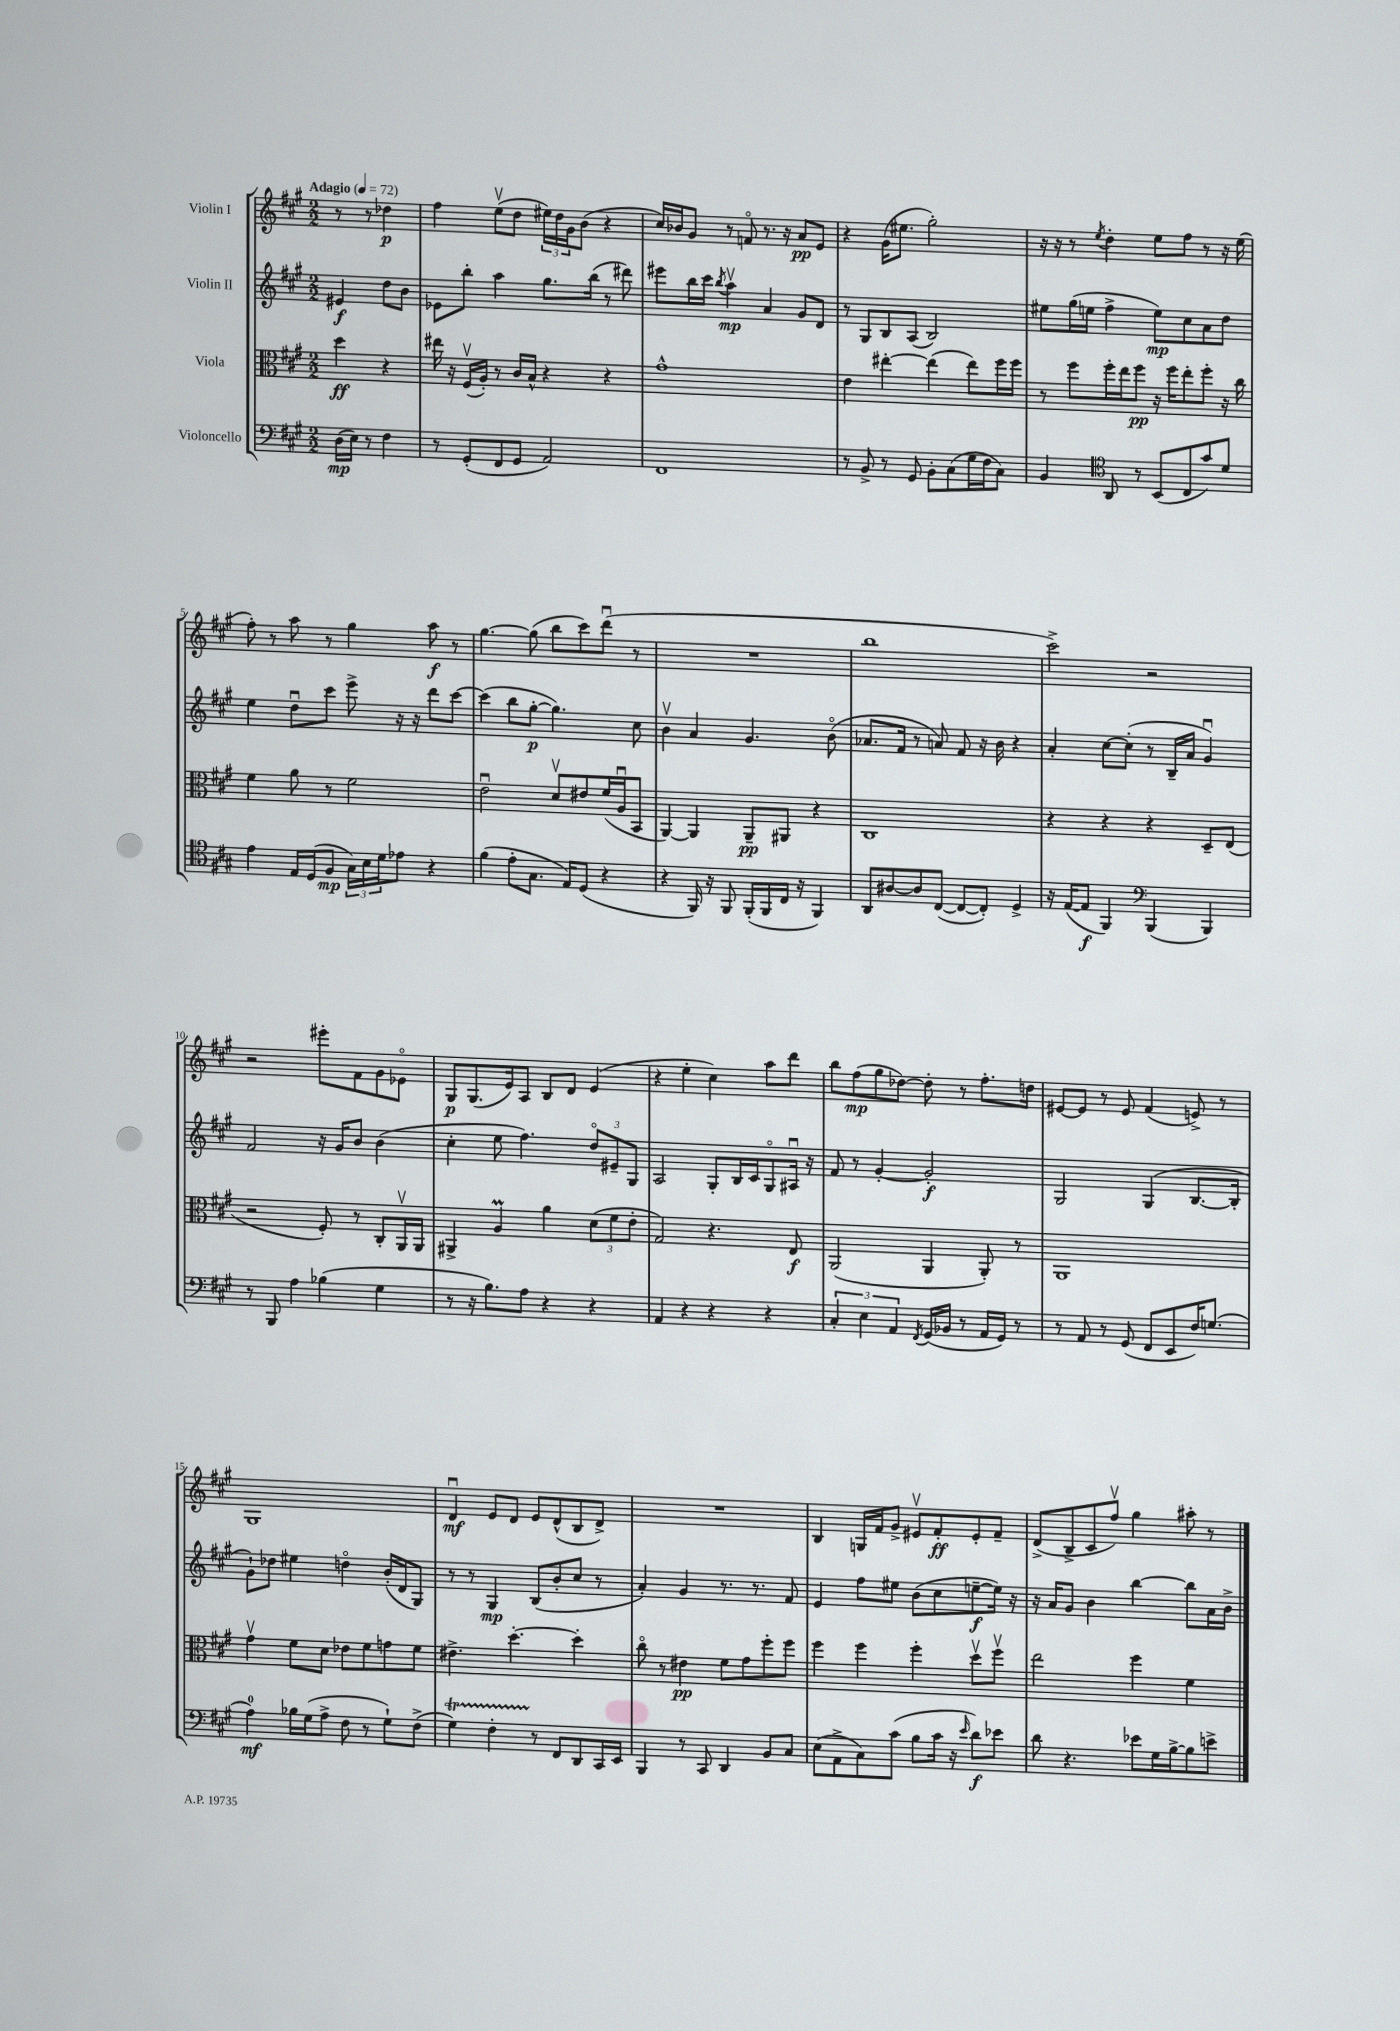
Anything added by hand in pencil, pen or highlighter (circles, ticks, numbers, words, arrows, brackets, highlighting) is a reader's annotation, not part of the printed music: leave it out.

**kern	**dynam	**kern	**dynam	**kern	**dynam	**kern	**dynam
*part4	*part4	*part3	*part3	*part2	*part2	*part1	*part1
*staff4	*staff4	*staff3	*staff3	*staff2	*staff2	*staff1	*staff1
*I"Violoncello	*	*I"Viola	*	*I"Violin II	*	*I"Violin I	*
*clefF4	*	*clefC3	*	*clefG2	*	*clefG2	*
*k[f#c#g#]	*	*k[f#c#g#]	*	*k[f#c#g#]	*	*k[f#c#g#]	*
*M2/2	*	*M2/2	*	*M2/2	*	*M2/2	*
*MM72	*	*MM72	*	*MM72	*	*MM72	*
=	=	=	=	=	=	=	=
!	!	!	!	!	!	!LO:TX:a:B:t=Adagio	!
(16D\LL	mp	4dd\	ff	4e#X/	f	8r	.
16E\JJ)	.	.	.	.	.	.	.
8r	.	.	.	.	.	8r	.
4F#\	.	4r	.	8dd\L	.	4dd-X\	p
.	.	.	.	8b\J	.	.	.
=1	=1	=1	=1	=1	=1	=1	=1
8r	.	16ee#X\	.	8e-X\L	.	4ff#\	.
.	.	16r	.	.	.	.	.
(8GG#'/L	.	(16F#v/LL	.	8bb'\J	.	.	.
.	.	16A'/JJ)	.	.	.	.	.
8FF#/	.	8r	.	4aa\	.	(8eev\L	.
8GG#/J	.	16c#/LL	.	.	.	8dd\J	.
.	.	16B^^/JJ	.	.	.	.	.
2AA/)	.	4r	.	8.gg#\L	.	24ee#X\LL)	.
.	.	.	.	.	.	24dd\	.
.	.	.	.	.	.	24g#\J	.
.	.	.	.	.	.	(8b\J	.
.	.	.	.	(16bb\Jk	.	.	.
.	.	4r	.	8r	.	4r	.
.	.	.	.	8ddd#X\)	.	.	.
=2	=2	=2	=2	=2	=2	=2	=2
1FF#	.	1g#^^	.	8eee#X\L	.	16cc#/LL)	.
.	.	.	.	.	.	16b-X/J	.
.	.	.	.	16bb\L	.	8g#/J	.
.	.	.	.	16ccc#\JJ	.	.	.
.	.	.	.	8qbb/	.	.	.
.	.	.	.	4aav\	mp	8r	.
.	.	.	.	.	.	8fn/	.
.	.	.	.	4a/	.	8.r	.
.	.	.	.	.	.	16r	.
.	.	.	.	8g#/L	.	8a/L	pp
.	.	.	.	8d/J	.	8e/J	.
=3	=3	=3	=3	=3	=3	=3	=3
8r	.	4e\	.	8r	.	4r	.
8BB^/	.	.	.	8G#/L	.	.	.
8r	.	[4ee#X'\	.	8B/	.	(16g#\KL	.
.	.	.	.	.	.	8.ee#X\J	.
8GG#/	.	.	.	(8A/J	.	.	.
8BB'\L	.	(4ee#\]	.	2B/)	.	2gg#'\)	.
(8C#\	.	.	.	.	.	.	.
16G#\L	.	8ee#\L)	.	.	.	.	.
16F#\J	.	.	.	.	.	.	.
8C#\J)	.	16ff#\L	.	.	.	.	.
.	.	16ff#\JJ	.	.	.	.	.
=4	=4	=4	=4	=4	=4	=4	=4
4BB/	.	8r	.	8ee#X\L	.	16r	.
.	.	.	.	.	.	16r	.
.	.	8ff#\L	.	(16gg#\L	.	8r	.
.	.	.	.	16een\JJ	.	.	.
*clefC4	*	*	*	*	*	*	*
.	.	.	.	.	.	8qee/	.
8AA/	.	16ff#'\L	.	4ff#^\	.	4dd'\	.
.	.	16ee\J	.	.	.	.	.
8r	.	8ff#\J	pp	.	.	.	.
(8BB/L	.	16r	.	8ee\L)	mp	8ee\L	.
.	.	16ff#\KL	.	.	.	.	.
8C#/	.	8ee'\	.	8cc#\	.	8ff#\J	.
8g#/)	.	8ff#'\J	.	8a\	.	8r	.
8d/J	.	16r	.	8dd\J	.	16r	.
.	.	16cc#\	.	.	.	(16ee\	.
!!LO:LB:g=z
=5	=5	=5	=5	=5	=5	=5	=5
4e\	.	4f#\	.	4ee\	.	8ff#'\)	.
.	.	.	.	.	.	8r	.
16E/LL	.	8a\	.	8ddu\L	.	8aa\	.
(16D/J	.	.	.	.	.	.	.
8F#/J	mp	8r	.	8ccc#\J	.	8r	.
24G#\LL)	.	2f#\	.	8eee^\	.	4gg#\	.
24B\	.	.	.	.	.	.	.
24d\J	.	.	.	.	.	.	.
8e-X\J	.	.	.	16r	.	.	.
.	.	.	.	16r	.	.	.
4r	.	.	.	8ddd\L	.	8aa\	f
.	.	.	.	[8ccc#\J	.	8r	.
=6	=6	=6	=6	=6	=6	=6	=6
(4f#\	.	2eu\	.	(4ccc#\]	.	[4.gg#\	.
8e'\L	.	.	.	8bb\L	.	.	.
8.G#\J	.	.	.	[8gg#'\J	p	(8gg#\]	.
.	.	8dv/L	.	4.gg#\])	.	8bb\L	.
16E/KL)	.	.	.	.	.	.	.
(8D/J	.	8e#X/	.	.	.	8ccc#\)	.
4r	.	(16f#/L	.	.	.	(8dddu\J	.
.	.	16Au/J	.	.	.	.	.
.	.	8BB/J	.	8cc#\	.	8r	.
=7	=7	=7	=7	=7	=7	=7	=7
4r	.	[4AA/)	.	4bv\	.	1r	.
16FF#/)	.	4AA/]	.	4a/	.	.	.
16r	.	.	.	.	.	.	.
8FF#/	.	.	.	.	.	.	.
(16FF#'/LL	.	8AA~/L	pp	4.g#/	.	.	.
16FF#/	.	.	.	.	.	.	.
16C#/JJ	.	8AA#X/J	.	.	.	.	.
16r	.	.	.	.	.	.	.
4FF#/)	.	4r	.	.	.	.	.
.	.	.	.	(8b\	.	.	.
=8	=8	=8	=8	=8	=8	=8	=8
8AA/L	.	1C#	.	8.a-X/L	.	1bb	.
[8A#X/	.	.	.	.	.	.	.
.	.	.	.	16f#/Jk	.	.	.
8A#/]	.	.	.	8r	.	.	.
([8C#/J	.	.	.	8an/)	.	.	.
8C#/L_	.	.	.	8f#/	.	.	.
8C#'/J])	.	.	.	16r	.	.	.
.	.	.	.	16b\	.	.	.
4D^/	.	.	.	4r	.	.	.
=9	=9	=9	=9	=9	=9	=9	=9
16r	.	4r	.	4a'/	.	2ccc#^\)	.
([16E/KL	.	.	.	.	.	.	.
8E/J]	f	.	.	.	.	.	.
4FF#/)	.	4r	.	[8cc#\L	.	.	.
.	.	.	.	(8cc#'\J]	.	.	.
*clefF4	*	*	*	*	*	*	*
(4BBB/	.	4r	.	8r	.	2r	.
.	.	.	.	16B~/LL	.	.	.
.	.	.	.	16a/JJ	.	.	.
4BBB/)	.	8D~/L	.	4g#u/)	.	.	.
.	.	(8E/J	.	.	.	.	.
!!LO:LB:g=z
=10	=10	=10	=10	=10	=10	=10	=10
8r	.	2r	.	2f#/	.	2r	.
8BBB/	.	.	.	.	.	.	.
4A\	.	.	.	.	.	.	.
(4B-X\	.	8F#'/)	.	16r	.	8eee#X'\L	.
.	.	.	.	16g#/KL	.	.	.
.	.	8r	.	8b/J	.	8f#\	.
4G#\	.	8C#'/L	.	(4b\	.	8g#\	.
.	.	16AAv/L	.	.	.	8e-X\J	.
.	.	16AA/JJ	.	.	.	.	.
=11	=11	=11	=11	=11	=11	=11	=11
8r	.	4AA#X^/	.	4cc#'\	.	8G#/L	p
16r	.	.	.	.	.	(8.G#/	.
8.B\L)	.	.	.	.	.	.	.
.	.	4AM/	.	8ee\	.	.	.
.	.	.	.	.	.	16e/k)	.
8A\J	.	.	.	4.ff#\)	.	8A/J	.
4r	.	4a\	.	.	.	8B/L	.
.	.	.	.	.	.	8d/J	.
4r	.	(12d\L	.	12dd/L	.	(4e/	.
.	.	12f#\	.	12e#X~/	.	.	.
.	.	12e'\J	.	12G#/J	.	.	.
=12	=12	=12	=12	=12	=12	=12	=12
4AA/	.	2G#/)	.	2A/	.	4r	.
4r	.	.	.	.	.	4ee'\	.
4r	.	4.r	.	8G#'/L	.	4cc#\)	.
.	.	.	.	16B/L	.	.	.
.	.	.	.	16c#/J	.	.	.
4r	.	.	.	8G#/	.	8aa\L	.
.	.	8E/	f	16A#Xu/Jk	.	8ddd\J	.
.	.	.	.	16r	.	.	.
=13	=13	=13	=13	=13	=13	=13	=13
6C#'/	.	(2AA/	.	8f#/	.	8bb\L	.
.	.	.	.	8r	.	(8ff#\	mp
6E\	.	.	.	.	.	.	.
.	.	.	.	[4g#'/	.	8gg#\	.
6AA/	.	.	.	.	.	.	.
.	.	.	.	.	.	[8dd-X\J)	.
8qFF#/	.	.	.	.	.	.	.
(16GG#/LL	.	4AA/	.	2g#'/]	f	8dd-'\]	.
16BB-X/JJ	.	.	.	.	.	.	.
8r	.	.	.	.	.	8r	.
16AA/LL	.	8AA'/)	.	.	.	8.ff#'\L	.
16GG#/JJ)	.	.	.	.	.	.	.
8r	.	8r	.	.	.	.	.
.	.	.	.	.	.	16ddn\Jk	.
=14	=14	=14	=14	=14	=14	=14	=14
8r	.	1AA	.	2G#/	.	[8e#X/L	.
8AA/	.	.	.	.	.	8e#/J]	.
8r	.	.	.	.	.	8r	.
(8GG#/	.	.	.	.	.	8e#/	.
8FF#/L	.	.	.	(4G#/	.	(4f#/	.
8EE/	.	.	.	.	.	.	.
16F#/K)	.	.	.	[8.B/L	.	8en^/)	.
(8.Gn/J	.	.	.	.	.	.	.
.	.	.	.	.	.	8r	.
.	.	.	.	16B'/Jk]	.	.	.
!!LO:LB:g=z
=15	=15	=15	=15	=15	=15	=15	=15
4A\)	mf	4g#v\	.	8g#`\L)	.	1G#	.
.	.	.	.	8dd-X\J	.	.	.
16B-X\LL	.	8f#\L	.	4ee#X\	.	.	.
(16G#\J	.	.	.	.	.	.	.
8A^\J	.	8d\J	.	.	.	.	.
8F#\	.	8e-X\L	.	4ddn\	.	.	.
8r	.	8f#\	.	.	.	.	.
8G#`\L)	.	8gn\	.	(16b'/LL	.	.	.
.	.	.	.	16d/J	.	.	.
(8F#^\J	.	8f#\J	.	8G#/J)	.	.	.
=16	=16	=16	=16	=16	=16	=16	=16
4G#t\)	.	4.e#X^\	.	8r	.	4du/	mf
.	.	.	.	8r	.	.	.
4F#TTT'\	.	.	.	4G#/	mp	8e/L	.
.	.	[4.dd'\	.	.	.	8d/J	.
8r	.	.	.	(8B/L	.	8e/L	.
8FF#/L	.	.	.	8b'/	.	(8d^^/	.
8DD/	.	4dd'\]	.	8cc#/J	.	8B/	.
16CC#/L	.	.	.	8r	.	8d^/J)	.
16EE/JJ	.	.	.	.	.	.	.
=17	=17	=17	=17	=17	=17	=17	=17
4BBB/	.	8cc#\	.	4a'/)	.	1r	.
.	.	8r	.	.	.	.	.
8r	.	4e#X\	pp	4g#/	.	.	.
8CC#/	.	.	.	.	.	.	.
4DD/	.	8f#\L	.	8.r	.	.	.
.	.	8g#\	.	.	.	.	.
.	.	.	.	8.r	.	.	.
8BB/L	.	8ff#'\	.	.	.	.	.
8C#/J	.	8ff#\J	.	8f#/	.	.	.
=18	=18	=18	=18	=18	=18	=18	=18
(8E\L	.	4ff#\	.	4e/	.	4B/	.
8AA^\	.	.	.	.	.	.	.
8C#\)	.	4ff#\	.	8ff#\L	.	16Gn/LL	.
.	.	.	.	.	.	16f#/J	.
(8c#\J	.	.	.	8ee#X\J	.	8g#^/J	.
8B\L	.	4ff#'\	.	(8b\L	.	8e#Xv/L	.
16c#\Jk	.	.	.	8cc#\	.	8f#'/	ff
16r	.	.	.	.	.	.	.
16qqe/	.	.	.	.	.	.	.
8d\L)	f	8ddv\L	.	[8een~\	f	8e#'/	.
8e-X\J	.	8ff#v\J	.	16ee\Jk])	.	8f#~/J	.
.	.	.	.	16r	.	.	.
=19	=19	=19	=19	=19	=19	=19	=19
8d\	.	2ee\	.	16r	.	(8d^/L	.
.	.	.	.	16a/KL	.	.	.
4.r	.	.	.	8g#/J	.	8B^/	.
.	.	.	.	4b\	.	8c#/	.
.	.	.	.	.	.	8ff#v/J)	.
8e-X\L	.	4ff#\	.	[4bb\	.	4gg#\	.
16G#\L	.	.	.	.	.	.	.
[16B^\J	.	.	.	.	.	.	.
8B\]	.	4f#\	.	8bb\L]	.	8aa#X'\	.
8en^\J	.	.	.	16a\L	.	8r	.
.	.	.	.	16b^\JJ	.	.	.
==	==	==	==	==	==	==	==
*-	*-	*-	*-	*-	*-	*-	*-
